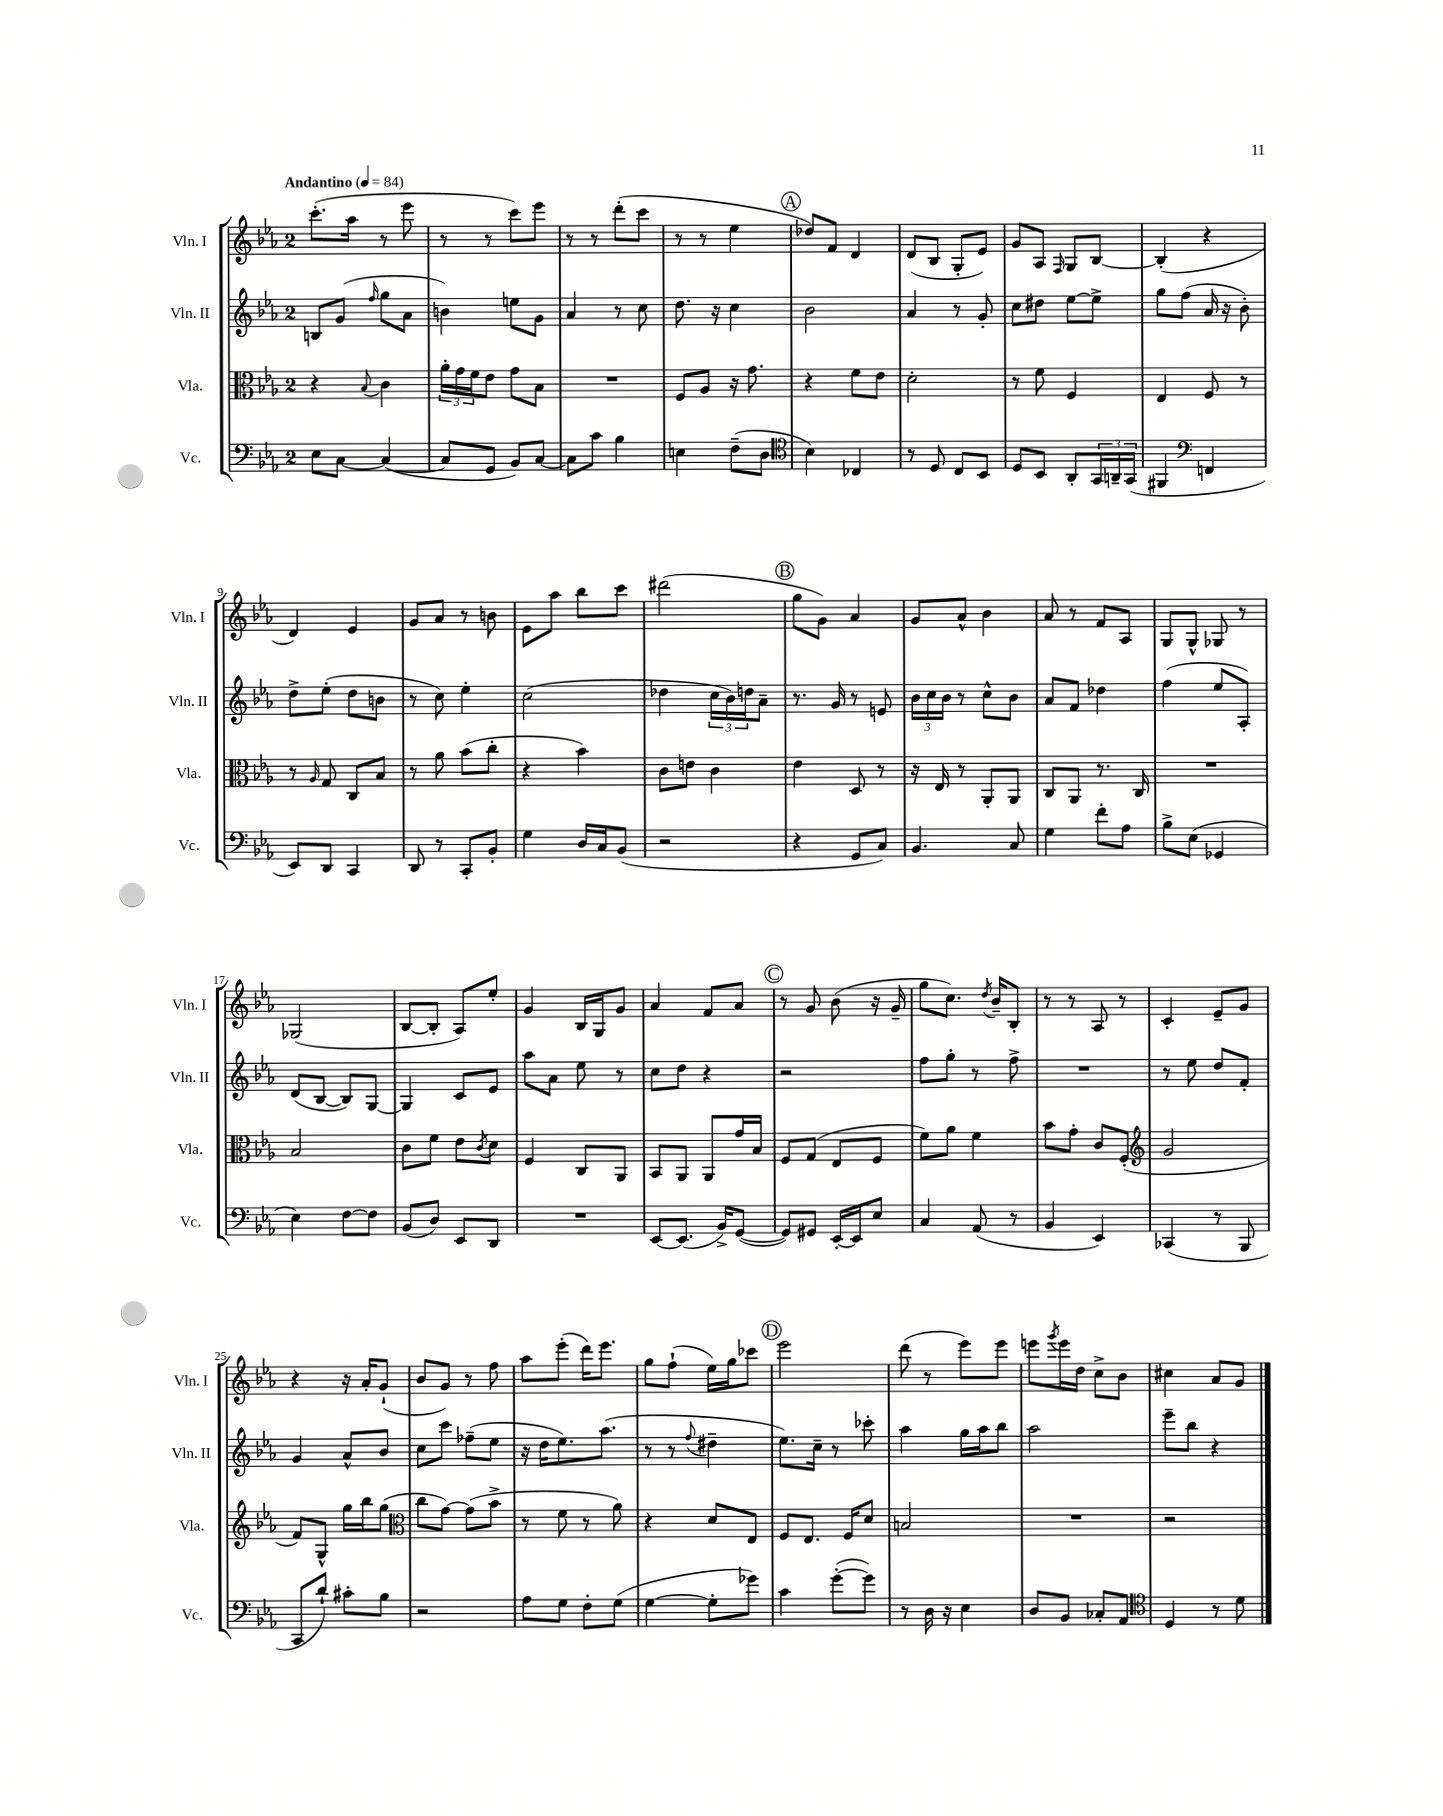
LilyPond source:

<<
\new StaffGroup <<
\new Staff = "s0" \with { instrumentName = "Vln. I" shortInstrumentName = "Vln. I" } {
    \clef treble \key ees \major \once \override Staff.TimeSignature.style = #'single-digit \time 2/4 \tempo "Andantino" 4 = 84
    c'''8.-.( aes''16 r8 ees'''8 |
    r8 r8 c'''8) ees'''8 |
    r8 r8 d'''8-.( c'''8 |
    r8 r8 ees''4 |
    \mark \markup { \circle "A" } des''8) f'8 d'4 |
    d'8( bes8 g8-. ees'8) |
    g'8 aes8 \grace { f16 } g8 bes8~ |
    bes4-.( r4 |
    d'4) ees'4 |
    g'8 aes'8 r8 b'8 |
    ees'8 aes''8 bes''8 c'''8 |
    dis'''2( |
    \mark \markup { \circle "B" } g''8 g'8) aes'4 |
    g'8 aes'8-^ bes'4 |
    aes'8 r8 f'8 aes8 |
    g8 g8-^ ges8 r8 |
    ges2( |
    bes8~ bes8-. aes8) ees''8-. |
    g'4 bes16 g16 g'8 |
    aes'4 f'8 aes'8 |
    \mark \markup { \circle "C" } r8 g'8 bes'8( r16 g'16-- |
    g''8 c''8.) \acciaccatura { d''8 } bes'16-- bes8-. |
    r8 r8 aes8 r8 |
    c'4-. ees'8-- g'8 |
    r4 r16 aes'16-. g'8-!( |
    bes'8 g'8) r8 f''8 |
    aes''8 ees'''8-.( d'''16) ees'''8. |
    g''8 f''8-!( ees''16) g''16 ces'''8 |
    \mark \markup { \circle "D" } ees'''2 |
    d'''8( r8 ees'''8) ees'''8 |
    e'''8 \acciaccatura { g'''8 } e'''16 d''16 c''8-> bes'8 |
    cis''4 aes'8 g'8 \bar "|." |
}
\new Staff = "s1" \with { instrumentName = "Vln. II" shortInstrumentName = "Vln. II" } {
    \clef treble \key ees \major \once \override Staff.TimeSignature.style = #'single-digit \time 2/4
    b8 g'8( \grace { f''16 } g''8 aes'8 |
    b'4) e''8 g'8 |
    aes'4 r8 c''8 |
    d''8. r16 c''4 |
    \mark \markup { \circle "A" } bes'2 |
    aes'4 r8 g'8-. |
    c''8 dis''8 ees''8~ ees''8-> |
    g''8 f''8( aes'16 r16 bes'8-.) |
    d''8-> ees''8-.( d''8 b'8 |
    r8 c''8) ees''4-. |
    c''2( |
    des''4 \tuplet 3/2 { c''16 bes'16) d''16 } aes'8-- |
    \mark \markup { \circle "B" } r8. g'16 r8 e'8 |
    \tuplet 3/2 { bes'16 c''16 bes'16 } r8 c''8-^ bes'8 |
    aes'8 f'8 des''4 |
    f''4( ees''8 aes8-.) |
    d'8( bes8~ bes8) g8~ |
    g4 c'8 ees'8 |
    aes''8 aes'8 ees''8 r8 |
    c''8 d''8 r4 |
    \mark \markup { \circle "C" } r2 |
    f''8 g''8-. r8 f''8-> |
    R2 |
    r8 ees''8 d''8 f'8-. |
    g'4 aes'8-^ bes'8 |
    c''8 c'''8 fes''8--( ees''8 |
    r16 d''16 ees''8.) aes''8.( |
    r8 r8 \appoggiatura { f''8 } dis''4-- |
    \mark \markup { \circle "D" } ees''8.) c''16-- r8 ces'''8-. |
    aes''4 g''16 aes''16 bes''8 |
    aes''2 |
    ees'''8-- bes''8 r4 \bar "|." |
}
\new Staff = "s2" \with { instrumentName = "Vla." shortInstrumentName = "Vla." } {
    \clef alto \key ees \major \once \override Staff.TimeSignature.style = #'single-digit \time 2/4
    r4 \appoggiatura { bes8 } c'4 |
    \tuplet 3/2 { aes'16-. g'16 f'16 } ees'8 g'8 bes8 |
    R2 |
    f8 aes8 r16 g'8. |
    \mark \markup { \circle "A" } r4 f'8 ees'8 |
    d'2-. |
    r8 f'8 f4 |
    ees4 f8 r8 |
    r8 \grace { aes16 } g8 c8 bes8 |
    r8 aes'8 bes'8( c''8-. |
    r4 bes'4) |
    c'8 e'8 c'4 |
    \mark \markup { \circle "B" } ees'4 d8 r8 |
    r16 ees16 r8 aes,8-. aes,8 |
    c8 aes,8 r8. c16 |
    R2 |
    bes2 |
    c'8 f'8 ees'8 \acciaccatura { c'8 } d'8 |
    f4 c8 aes,8 |
    bes,8 aes,8 aes,8 g'16 bes16 |
    \mark \markup { \circle "C" } f8 g8( ees8 f8 |
    f'8) aes'8 f'4 |
    bes'8 g'8-. c'8 f8-.( |
    \clef treble g'2 |
    f'8) g8-^ g''16 bes''16 g''8( |
    \clef alto c''8 g'8~) g'8( bes'8-> |
    r8 f'8 r8 aes'8) |
    r4 d'8 ees8 |
    \mark \markup { \circle "D" } f8 ees8. f16 d'8 |
    b2 |
    R2 |
    r2 \bar "|." |
}
\new Staff = "s3" \with { instrumentName = "Vc." shortInstrumentName = "Vc." } {
    \clef bass \key ees \major \once \override Staff.TimeSignature.style = #'single-digit \time 2/4
    ees8 c8~ c4~( |
    c8 g,8 bes,8) c8~ |
    c8 c'8 bes4 |
    e4 f8--( d8 |
    \mark \markup { \circle "A" } \clef tenor bes4) ces4 |
    r8 d8 c8 bes,8 |
    d8 bes,8 aes,8-. \tuplet 3/2 { g,16 a,16-- g,16( } |
    fis,4 \clef bass f,4 |
    ees,8) d,8 c,4 |
    d,8 r8 c,8-. bes,8-. |
    g4 d16 c16 bes,8( |
    r2 |
    \mark \markup { \circle "B" } r4 g,8 c8) |
    bes,4. c8 |
    g4 f'8-. aes8 |
    bes8-> ees8( ges,4 |
    ees4) f8~ f8 |
    bes,8( d8) ees,8 d,8 |
    R2 |
    ees,8~ ees,8.( bes,16->) g,8~( |
    \mark \markup { \circle "C" } g,8) gis,8 ees,16~-. ees,16 ees8 |
    c4 aes,8( r8 |
    bes,4 ees,4) |
    ces,4( r8 bes,,8 |
    c,8 d'8-!) cis'8-. bes8 |
    r2 |
    aes8 g8 f8-. g8( |
    g4~ g8-. ges'8) |
    \mark \markup { \circle "D" } c'4 g'8~-.( g'8) |
    r8 d16 r16 ees4 |
    d8 bes,8 ces8-. aes,8 |
    \clef tenor d4 r8 d'8 \bar "|." |
}
>>
>>
